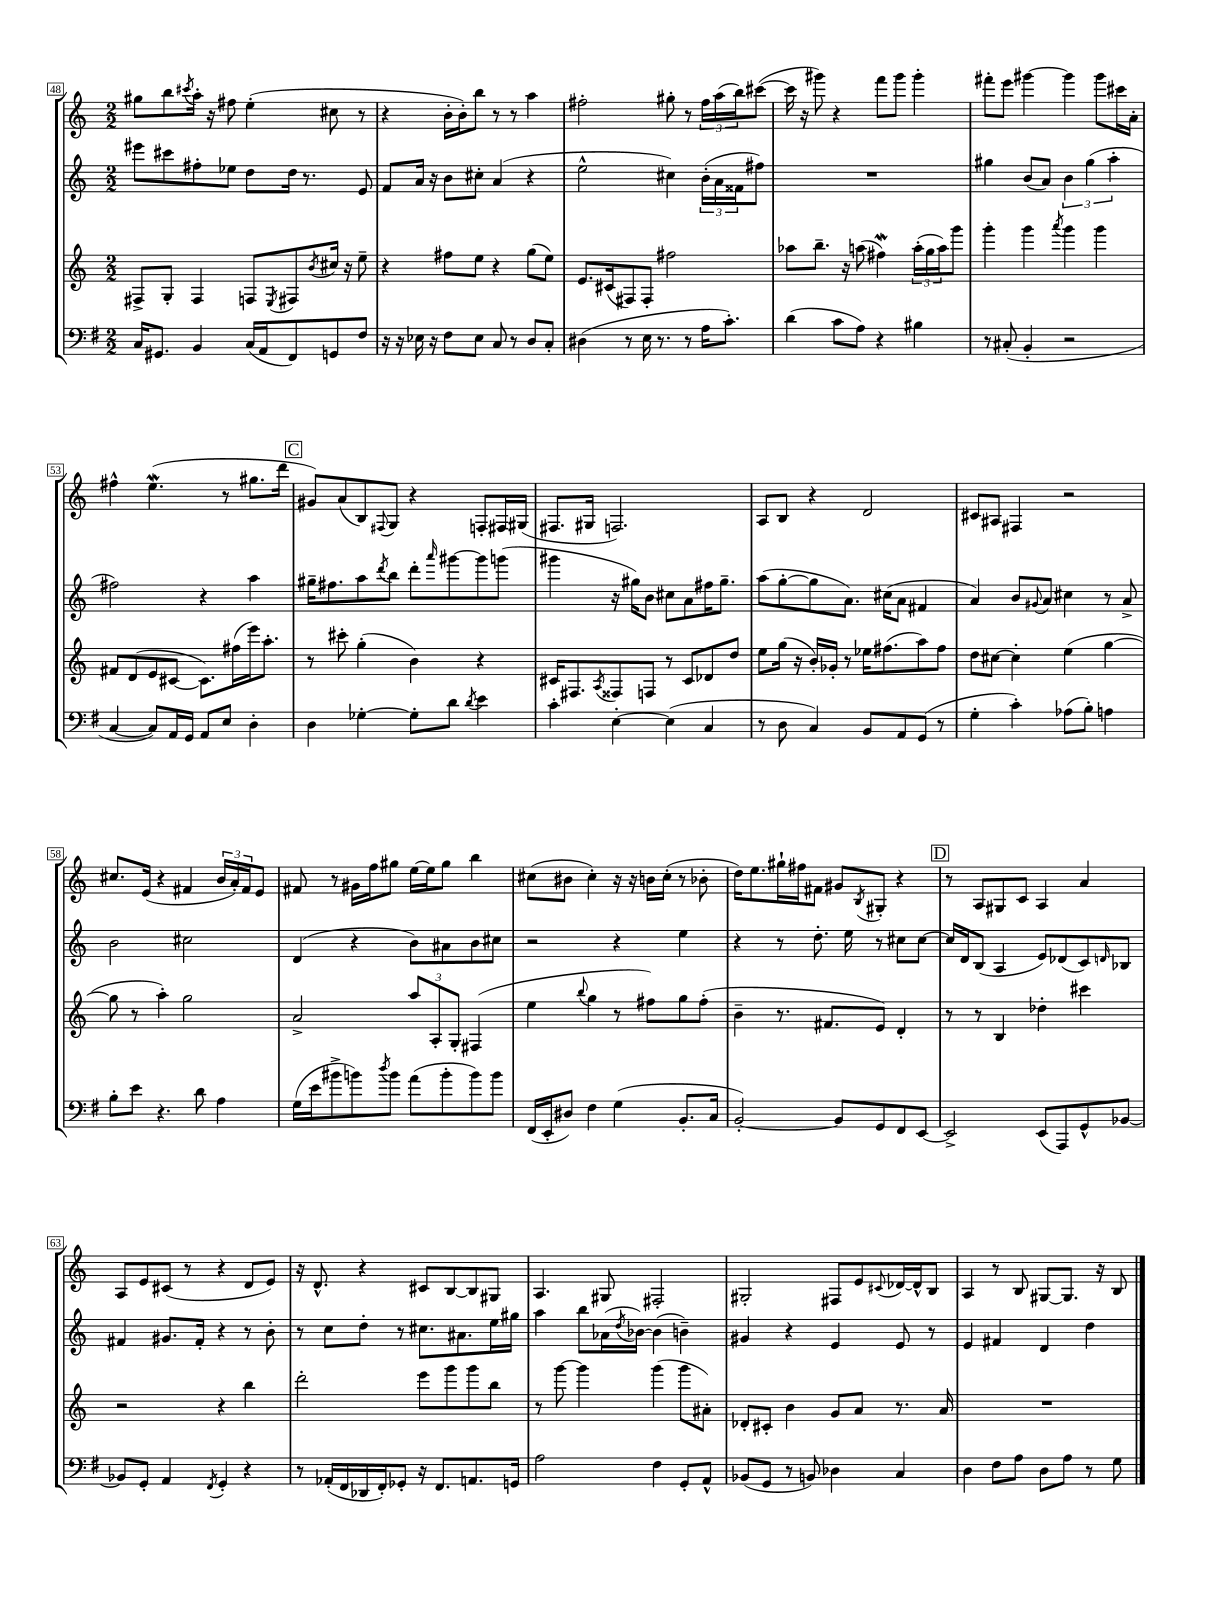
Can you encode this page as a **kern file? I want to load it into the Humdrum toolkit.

**kern	**kern	**kern	**kern
*part4	*part3	*part2	*part1
*staff4	*staff3	*staff2	*staff1
*clefF4	*clefG2	*clefG2	*clefG2
*k[f#]	*k[]	*k[]	*k[]
*M2/2	*M2/2	*M2/2	*M2/2
=48	=48	=48	=48
16C/KL	8F#X^/L	8eee#X\L	8gg#X\L
8.GG#X/J	.	.	.
.	8G'/J	8ccc#X\	8bb\
.	.	.	8qccc#X/
4BB/	4F#/	8ff#X'\	16aa'\Jk
.	.	.	16r
.	.	8ee-X\J	8ff#X\
(16C/LL	8Fn/L	8dd\L	(4ee'\
16AA/J	.	.	.
.	8qE/	.	.
8FF#/)	8F#X/	16dd\Jk	.
.	.	8.r	.
.	8qb/	.	.
8GGn/	16cc#X/Jk	.	8cc#X\
.	16r	.	.
8F#/J	8ee~\	8e/	8r
=49	=49	=49	=49
16r	4r	8f/L	4r
16r	.	.	.
16E-X\	.	16a/Jk	.
16r	.	16r	.
8F#\L	8ff#X\L	8b\L	16b'\LL
.	.	.	16b'\J)
8E-\J	8ee\J	8cc#X'\J	8bb\J
8C/	4r	(4a/	8r
8r	.	.	8r
8D/L	(8gg\L	4r	4aa\
8C'/J	8ee\J)	.	.
=50	=50	=50	=50
(4D#X\	8.e/L	2ee^^\	2ff#X'\
.	(16c#X/k	.	.
8r	8F#X/)	.	.
16E\	8F#'/J	.	.
8.r	.	.	.
.	2ff#X\	4cc#X\)	8gg#X'\
8r	.	.	8r
16A\KL	.	(24b'\LL	24ff#\LL
.	.	24a\	(24aa\
8.c'\J)	.	.	.
.	.	24f##X\J	24bb\J)
.	.	8ff#X\J)	([8ccc#X\J
=51	=51	=51	=51
(4d\	8aa-X\L	1r	16ccc#\]
.	.	.	16r
.	8.bb~\J	.	8ggg#X\)
8c\L	.	.	4r
.	16r	.	.
8A\J)	(8aan\	.	.
4r	4ff#XW\)	.	8fff\L
.	.	.	8ggg#\J
4B#X\	(24aa'\LL	.	4ggg#'\
.	24gg\	.	.
.	24aa\J)	.	.
.	8ggg\J	.	.
=52	=52	=52	=52
8r	4ggg'\	4gg#X\	8fff#X'\L
(8C#X'/	.	.	8eee\J
4BB'/	4ggg\	(8b/L	[4ggg#X\
.	.	8a/J)	.
.	8qaaa/	.	.
2r	4ggg\	6b\	4ggg#\]
.	.	(6gg#\	.
.	4ggg\	.	8ggg#\L
.	.	6aa'\	.
.	.	.	16ccc#X\L
.	.	.	16a'\JJ
!!LO:LB:g=z
=53	=53	=53	=53
[4C/	8f#X/L	2ff#X\)	4ff#X^^\
.	(8d/	.	.
8C/L])	8e/	.	(4.eeW\
16AA/L	[8c#X/J	.	.
16GG/JJ	.	.	.
8AA/L	8.c#\L])	4r	.
8E/J	.	.	8r
.	(16ff#X\L	.	.
4D'\	16eee\J)	4aa\	8.gg#X\L
.	8.aa'\J	.	.
.	.	.	16ddd\Jk
!!LO:REH:place=s1:t=C
=54	=54	=54	=54
4D\	8r	16gg#X~\KL	8g#X/L)
.	.	8.ff#X\	.
.	8ccc#X'\	.	(8a/
[4G-X'\	(4gg'\	8aa\	8B/)
.	.	8qddd/	8qqF#X/
.	.	8bb\J	8G/J
8G-'\L]	4b\)	8ddd'\L	4r
.	.	16qqaaa/	.
8d\J	.	[8ggg#X\	.
8qd/	.	.	.
4e\	4r	8ggg#\]	8Fn'/L
.	.	(8gggn\J	16F#X/L
.	.	.	(16G#X/JJ
=55	=55	=55	=55
4c'\	16c#X/KL	4ggg#X\	8.F#X/L
.	8.F#X/	.	.
.	.	.	16G#X/Jk
.	8qA/	.	.
[4E'\	8F##X/	16r	2.Fn/)
.	.	16gg#X\KL)	.
.	8Fn/J	8b\J	.
(4E\]	8r	8cc#X\L	.
.	8c#/L	8a\	.
4C/	8d-X/	16ff#X\K	.
.	.	8.gg#~\J	.
.	8dd/J	.	.
=56	=56	=56	=56
8r	8ee\L	(8aa\L	8A/L
8D\	(16gg\Jk	[8gg'\	8B/J
.	16r	.	.
4C/)	16b'/LL)	8gg\]	4r
.	16g-X'/JJ	.	.
.	8r	8.a\J)	.
8BB/L	16ee-X\KL	.	2d/
.	(8.ff#X\	(16cc#X\KL	.
8AA/	.	8a\J	.
(8GG/J	8aa\)	4f#X/	.
8r	8ff#\J	.	.
=57	=57	=57	=57
4G'\	8dd\L	4a/)	8c#X/L
.	[8cc#X\J	.	8A#X/J
4c'\)	4cc#'\]	8b/L	4F#X/
.	.	8qqg#X/	.
.	.	8a/J	.
(8A-X\L	(4ee\	4cc#X\	2r
8B'\J)	.	.	.
4An\	[4gg\	8r	.
.	.	8a^/	.
!!LO:LB:g=z
=58	=58	=58	=58
8B'\L	8gg\]	2b\	8.cc#X/L
8e\J	8r	.	.
.	.	.	(16e/Jk
4.r	4aa'\)	.	4r
.	2gg\	2cc#X\	4f#X/
8d\	.	.	.
4A\	.	.	24b/LL
.	.	.	24a'/)
.	.	.	24f#/J
.	.	.	8e/J
=59	=59	=59	=59
(16G\LL	2a^/	(4d/	8f#X/
16e\J	.	.	.
8b#X^\	.	.	8r
8bn\)	.	4r	16g#X\LL
.	.	.	16ff\J
8qdd/	.	.	.
8b\J	.	.	8gg#X\J
(8a\L	12aa/L	8b\L)	[16ee\LL
.	.	.	16ee\J]
.	12A'/	.	.
8b'\	.	8a#X\	8gg#\J
.	12G'/J	.	.
8b\)	(4F#X/	8b\	4bb\
8b\J	.	8cc#X\J	.
=60	=60	=60	=60
(16FF#/LL	4ee\	2r	(8cc#X\L
16EE'/J	.	.	.
8D#X/J)	.	.	8b#X\J
.	8qqbb/	.	.
4F#\	4gg\	.	4cc#'\)
(4G\	8r	4r	16r
.	.	.	16r
.	8ff#X\L)	.	16bn\LL
.	.	.	(16cc#'\JJ
8.BB'/L	8gg\	4ee\	8r
.	(8ff#'\J	.	8b-X'\
16C/Jk	.	.	.
=61	=61	=61	=61
[2BB'/)	4b~\	4r	16dd\KL)
.	.	.	8.ee\
.	8.r	8r	16gg#X`\L
.	.	.	16ff#X\J
.	.	8.dd'\	8f#X\J
.	8.f#X/L	.	.
8BB/L]	.	.	8g#X/L
.	.	16ee\	.
.	.	.	8qB/
8GG/	8e/J)	8r	8G#X'/J
8FF#/	4d'/	8cc#X\L	4r
[8EE/J	.	[8cc#\J	.
!!LO:REH:place=s1:t=D
=62	=62	=62	=62
2EE^/]	8r	16cc#/LL]	8r
.	.	16d/J	.
.	8r	(8B/J	8A/L
.	4B/	4A/	8G#X/
.	.	.	8c/J
(8EE/L	4dd-X'\	8e/L)	4A/
8AAA/)	.	(8d-X/	.
8GG^^/	4ccc#X\	8c/)	4a/
.	.	16qqdn/	.
[8BB-X/J	.	8B-X/J	.
!!LO:LB:g=z
=63	=63	=63	=63
8BB-X/L]	2r	4f#X/	8A/L
8GG'/J	.	.	8e/
4AA/	.	8.g#X/L	(8c#X/J
.	.	.	8r
.	.	16f#'/Jk	.
8qFF#/	.	.	.
4GG'/	4r	4r	4r
4r	4bb\	8r	8d/L
.	.	8b'\	8e/J)
=64	=64	=64	=64
8r	2ddd'\	8r	16r
.	.	.	8.d^^/
(16AA-X'/LL	.	8cc\L	.
16FF#/	.	.	.
16DD-X/	.	8dd'\J	4r
16FF#'/J)	.	.	.
8GG-X'/J	.	8r	.
16r	8eee\L	8.cc#X\L	8c#X/L
8.FF#/L	.	.	.
.	8ggg\	.	[8B/
.	.	8.a#X\	.
8.AAn/	8ggg\	.	8B/]
.	8bb\J	16ee\L	8G#X/J
16GGn/Jk	.	16gg#X\JJ	.
=65	=65	=65	=65
2A\	8r	4aa\	4.A/
.	[8ggg\	.	.
.	4ggg\]	8bb\L	.
.	.	(16a-X\L	8G#X/
.	.	8qdd/	.
.	.	[16b-X\JJ)	.
4F#\	(4ggg\	(4b-\]	2F#X'/
8GG'/L	8ggg\L	4bn~\)	.
8AA^^/J	8a#X'\J)	.	.
=66	=66	=66	=66
(8BB-X/L	8d-X'/L	4g#X/	2G#X'/
8GG/J	8c#X'/J	.	.
8r	4b\	4r	.
8BBn/)	.	.	.
4D-X\	8g/L	4e/	8F#X/L
.	8a/J	.	8e/
.	.	.	8qqc#X/
4C/	8.r	8e/	[16d-X/L
.	.	.	16d-^^/J]
.	.	8r	8B/J
.	16a/	.	.
=67	=67	=67	=67
4D\	1r	4e/	4A/
8F#\L	.	4f#X/	8r
8A\J	.	.	8B/
8D\L	.	4d/	[8G#X/L
8A\J	.	.	8.G#/J]
8r	.	4dd\	.
.	.	.	16r
8G\	.	.	8B/
==	==	==	==
*-	*-	*-	*-
